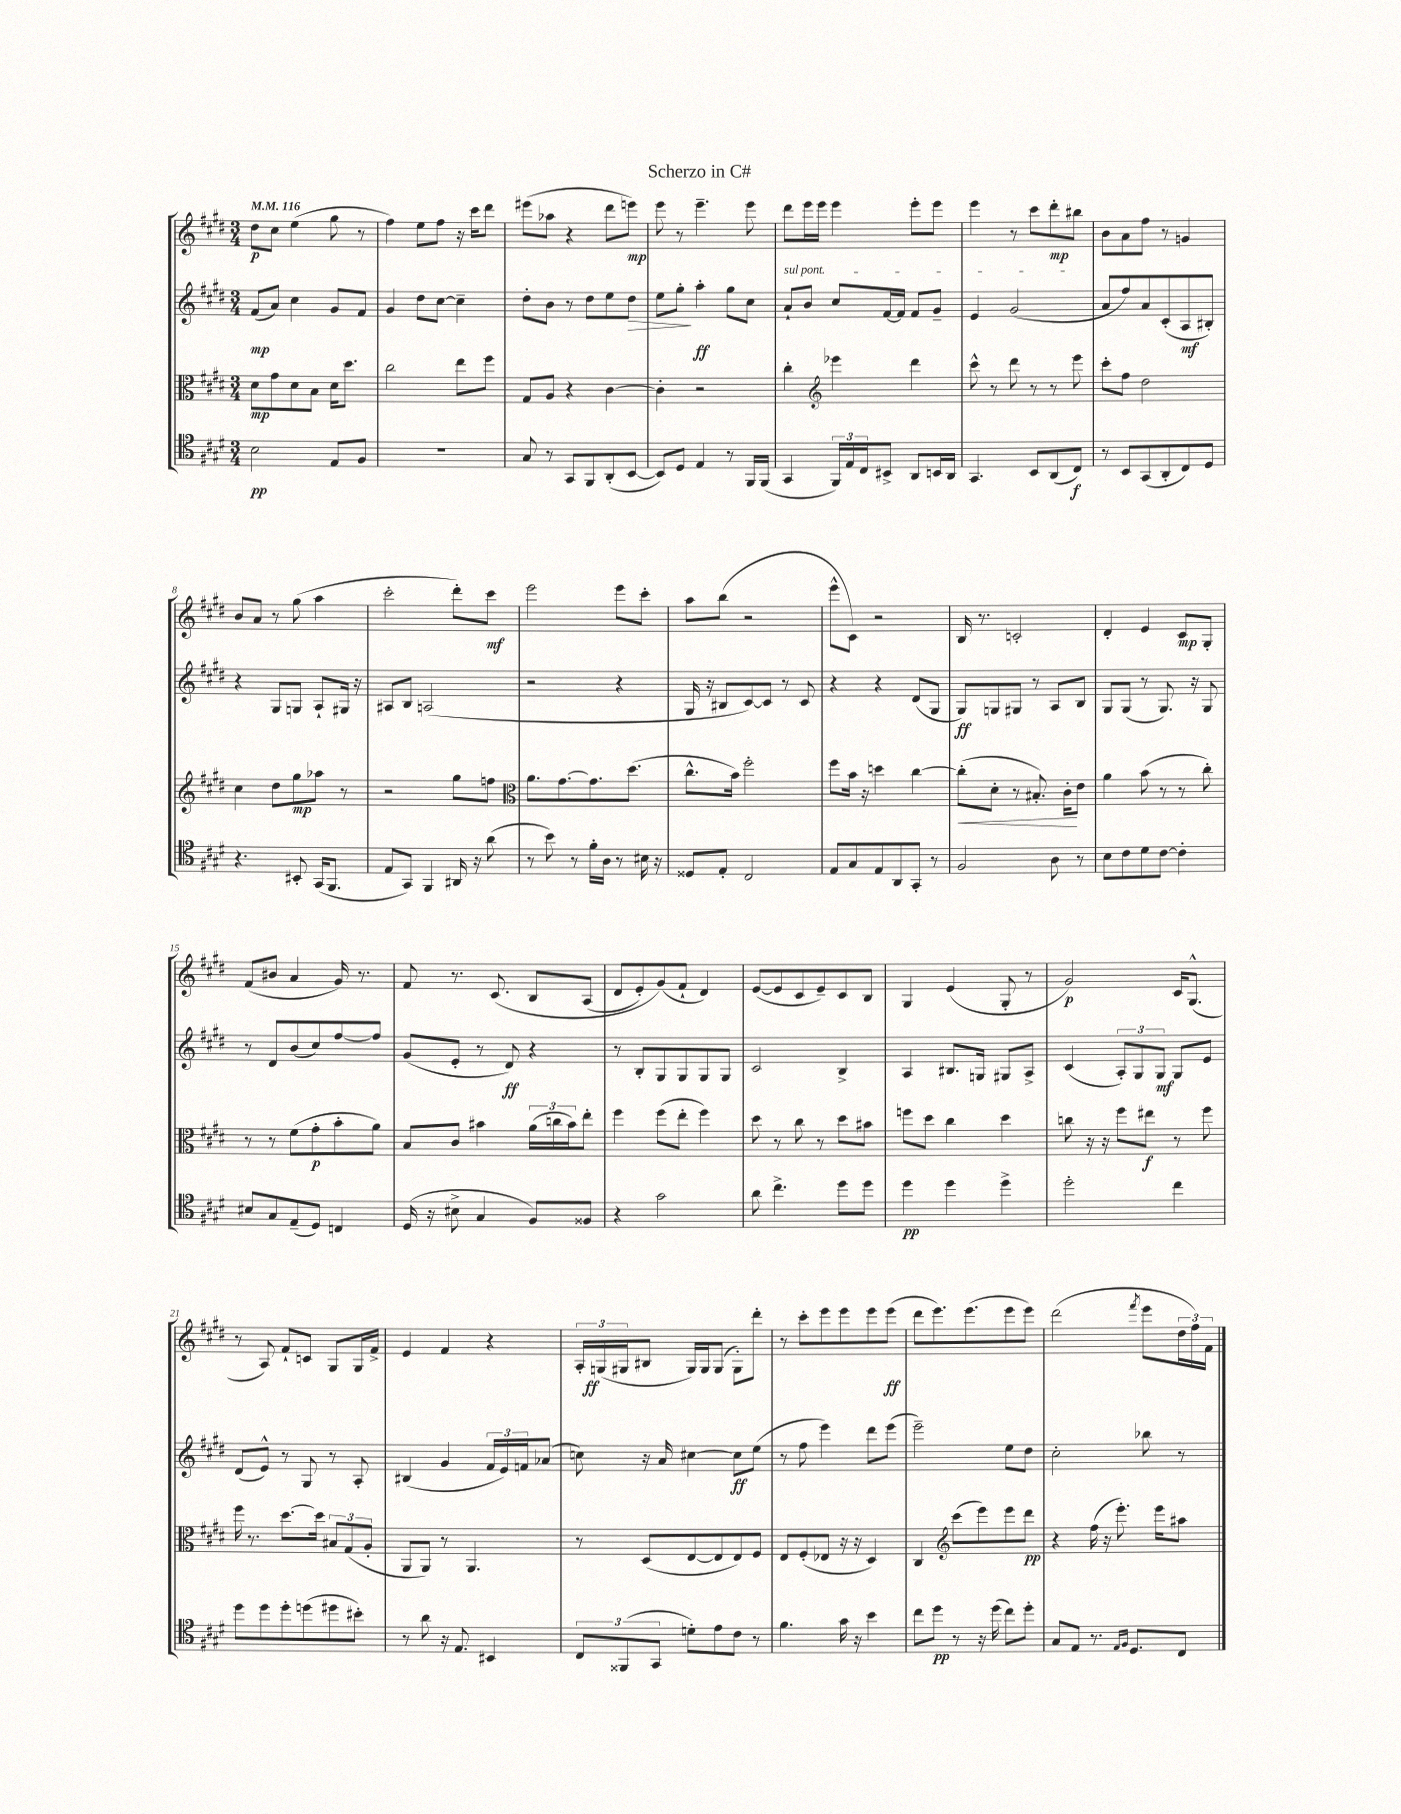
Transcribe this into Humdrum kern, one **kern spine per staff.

**kern	**kern	**kern	**kern
*staff4	*staff3	*staff2	*staff1
*clefC4	*clefC3	*clefG2	*clefG2
*k[f#c#g#d#]	*k[f#c#g#d#]	*k[f#c#g#d#]	*k[f#c#g#d#]
*M3/4	*M3/4	*M3/4	*M3/4
*MM116	*MM116	*MM116	*MM116
2B	8d#	(8f#	8dd#
.	8g#	8a)	8cc#
.	8d#	4cc#	(4ee
.	8B	.	.
8E	16d#	8g#	8gg#
.	8.dd#	.	.
8F#	.	8f#	8r
=	=	=	=
2.r	2cc#	4g#	4ff#)
.	.	8dd#	8ee
.	.	[8cc#	8ff#
.	8ee	4cc#~]	16r
.	.	.	16ccc#
.	8ff#	.	8ddd#
=	=	=	=
8G#	8G#	8dd#'	(8eee#
8r	8A	8b	8aa-
8GG#	4r	8r	4r
8FF#	.	8dd#	.
(8AA'	[4c#	8ee	8ddd#
[8BB	.	8dd#	8eee)
=	=	=	=
8BB])	4c#']	8ee	8eee
8D#	.	8gg#'	8r
4E	2r	4aa'	4.eee~
8r	.	8gg#	.
16FF#	.	8cc#	8eee
(16FF#	.	.	.
=	=	=	=
4GG#	4cc#'	8a`	8ddd#
.	.	8b	16eee
.	.	.	16eee
*	*clefG2	*	*
24FF#)	4eee-	8cc#	4eee
24E	.	.	.
24C#	.	.	.
8BB#^	.	[16f#	.
.	.	16f#]	.
8AA	4ddd#	8f#	8eee'
16BB	.	8g#~	8eee
16AA	.	.	.
=	=	=	=
4.GG#	8ccc#^^	4e	4eee
.	8r	.	.
.	8ddd#	(2g#	8r
8BB	8r	.	8ccc#
(8AA	8r	.	8ddd#'
8C#)	8eee	.	8bb#
=	=	=	=
8r	8ccc#'	8a	8b
8BB	8ff#	8ff#)	8a
(8GG#	2dd#	8a	8ff#
8AA'	.	(8c#'	8r
8C#)	.	8A	4g
8D#	.	8B#')	.
=	=	=	=
4.r	4cc#	4r	8b
.	.	.	8a
.	8dd#	8G#	8r
8BB#'	8gg#	8G	(8gg#
(16GG#	8aa-	8A`	4aa
8.FF#	.	.	.
.	8r	16G#	.
.	.	16r	.
=	=	=	=
8E	2r	8A#	2ccc#'
8GG#)	.	8B	.
4FF#	.	(2A	.
16AA#	8gg#	.	8ddd#')
16r	.	.	.
(8a	8ff	.	8ccc#
=	=	=	=
*	*clefC3	*	*
8r	8.a	2r	2eee
8b)	.	.	.
.	[8.g#	.	.
8r	.	.	.
16f#'	8.g#]	.	.
16A	.	.	.
8r	.	4r	8eee
.	(8.dd#	.	.
16B#	.	.	8ccc#'
16r	.	.	.
=	=	=	=
8D##	8.cc#^^	16G#	8aa
.	.	16r	.
8E'	.	8B#	(8bb
.	16b)	.	.
2C#	2ff#'	[8c#)	2r
.	.	8c#]	.
.	.	8r	.
.	.	8c#	.
=	=	=	=
8E	8ff#	4r	8eee^^
8G#	16b	.	8c#)
.	16r	.	.
8E	4dd	4r	2r
8AA	.	.	.
8GG#'	[4cc#	(8d#	.
8r	.	8G#	.
=	=	=	=
2F#	(8cc#']	8G#)	16B
.	.	.	8.r
.	8d#'	8G	.
.	8r	8G#	2c'
.	8.B#')	8r	.
8A	.	8A	.
.	16c#'	.	.
8r	8e	8B	.
=	=	=	=
8B	4a	8G#	4d#'
8c#	.	(8G#	.
8d#	(8b	8r	4e
[8c#	8r	8.G#)	.
4c#']	8r	.	8c#
.	.	16r	.
.	8cc#')	8G#	8G#'
=	=	=	=
8B#	8r	8r	(8f#
8G#	8r	8d#	8b#
(8E~	(8f#	(8b	4a
8D#)	8g#'	8cc#)	.
4C	8b'	[8ff#	16g#)
.	.	.	8.r
.	8a)	8ff#]	.
=	=	=	=
(16D#	8B	(8g#	8f#
16r	.	.	.
8B#^	8c#	8e'	8.r
4G#	4b#	8r	.
.	.	.	&(8.c#
.	.	8d#)	.
8F#)	(24a	4r	8B
.	24cc	.	.
.	24b#)	.	.
8F##	8ee'	.	(8A
=	=	=	=
4r	4ff#	8r	8d#
.	.	8B'	8e')
2g#	(8ff#	8G#	(8g#&)
.	8ee'	8G#	8f#`
.	4ff#)	8G#	4d#)
.	.	8G#	.
=	=	=	=
8a	8dd#	2c#	([8e
4.cc#^	8r	.	8e]
.	8cc#	.	8c#
.	8r	.	8e~)
8dd#	8dd#	4B^	8c#
8dd#	8b#	.	8B
=	=	=	=
4dd#	8ff	4A	4G#
.	8dd#	.	.
4dd#	4cc#	8.B#	(4e
.	.	16G	.
4dd#^	4dd#	8G#	8G#'
.	.	8A^	8r
=	=	=	=
2dd#'	8cc	(4c#	2g#)
.	16r	.	.
.	16r	.	.
.	8ff#	12A')	.
.	.	12G#	.
.	8ee#	.	.
.	.	12G#	.
4cc#	8r	8G#	16c#
.	.	.	(8.G#^^
.	8ff#	8e	.
=	=	=	=
8dd#	16ff#	(8d#	8r
.	8.r	.	.
8dd#	.	8e^^)	8A)
8dd#'	[8.dd#	8r	8f#`
(8dd	.	8G#	8c
.	16dd#]	.	.
8dd#	12B#	8r	8G#
.	(12G#	.	.
8b#')	.	8A'	16G#
.	12A'	.	.
.	.	.	16f#^
=	=	=	=
8r	8AA	(4B#	4e
8a	8AA)	.	.
16r	8r	4g#	4f#
8.E	.	.	.
.	4.AA	.	.
4BB#	.	24f#	4r
.	.	24e)	.
.	.	24f	.
.	.	(8a-	.
=	=	=	=
12C#	8r	8cc)	24A'
.	.	.	(24G
(12FF##	.	.	24G#
.	(8D#	16r	8B#
12GG#	.	.	.
.	.	16a	.
8d')	[8E	[4cc#	16G#)
.	.	.	16G#
8e	8E]	.	(8G#
8c#	8E)	8cc#]	8G#')
8r	8F#	(8ee	8ddd#'
=	=	=	=
4.f#	8E	8r	8r
.	(8F#'	8ff#	8ccc#'
.	8E-	4eee)	8eee
16g#	16r	.	8eee
16r	16r	.	.
4b	4D#)	8ddd#	8eee
.	.	(8eee	(8eee
=	=	=	=
8cc#	4C#	2eee~)	8ddd#
8dd#	.	.	8.eee)
*	*clefG2	*	*
8r	(8ccc#	.	.
.	.	.	(8.eee
16r	8eee)	.	.
(16dd#	.	.	.
8cc#)	8eee	8ee	8eee
8dd#'	8ddd#	8dd#	8eee)
=	=	=	=
8G#	4r	2cc#'	(2ddd#
8E	.	.	.
8.r	(16ff#	.	.
.	16r	.	.
.	8.eee')	.	.
16qqE	.	.	.
16qqF#	.	.	.
8.D#	.	.	.
.	.	.	8qfff#
.	.	8bb-	8eee
.	16eee	.	.
8C#	8aa#	8r	24dd#
.	.	.	24ff#)
.	.	.	24f#
==	==	==	==
*-	*-	*-	*-
